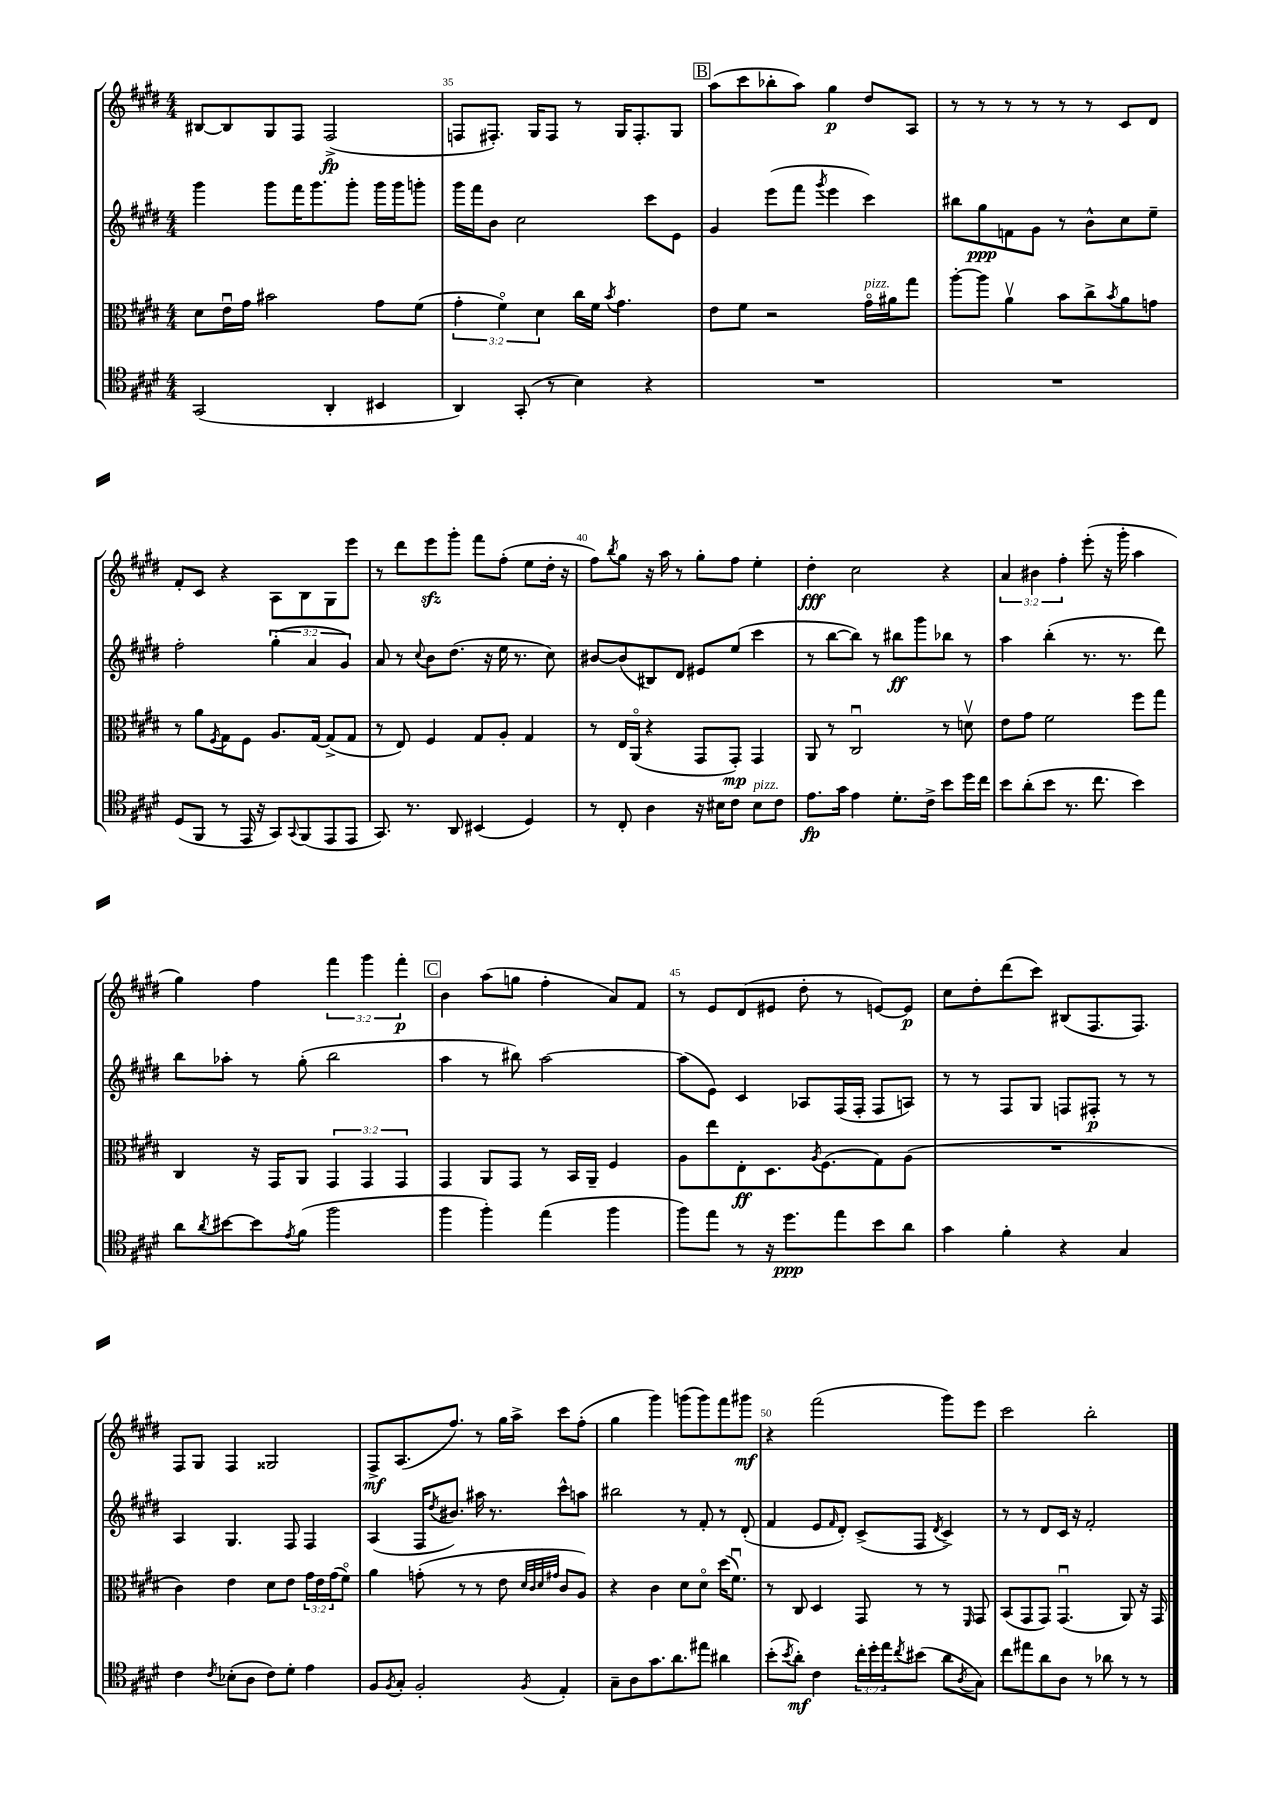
<<
\new StaffGroup <<
\new Staff = "s0" {
    \clef treble \key e \major \numericTimeSignature \time 4/4 \override Staff.TupletNumber.text = #tuplet-number::calc-fraction-text
    bis8~ bis8 gis8 fis8 fis2->\fp( |
    f8 fis8.-.) gis16 fis8 r8 gis16 fis8.-. gis8 |
    \mark \markup { \box "B" } a''8( cis'''8 bes''8-. a''8) gis''4\p dis''8 a8 |
    r8 r8 r8 r8 r8 r8 cis'8 dis'8 |
    fis'8-. cis'8 r4 a8 b8 gis8 e'''8 |
    r8 dis'''8 e'''8\sfz gis'''8-. fis'''8 fis''8-.( e''8 dis''16-. r16 |
    fis''8) \acciaccatura { b''8 } gis''8 r16 a''16 r8 gis''8-. fis''8 e''4-. |
    dis''4-.\fff cis''2 r4 |
    \tuplet 3/2 { a'4 bis'4 fis''4-. } e'''8-.( r16 gis'''16-. a''4 |
    gis''4) fis''4 \tuplet 3/2 { fis'''4 gis'''4 fis'''4-.\p } |
    \mark \markup { \box "C" } b'4 a''8( g''8 fis''4-. a'8) fis'8 |
    r8 e'8 dis'8( eis'8 dis''8-. r8 e'8~) e'8\p |
    cis''8 dis''8-. dis'''8( cis'''8) bis8( fis8. fis8.) |
    fis8 gis8 fis4 gisis2 |
    fis8->\mf a8.( fis''8.) r8 gis''16 a''16-> cis'''8 fis''8-.( |
    gis''4 gis'''4) g'''8( g'''8) fis'''8 gis'''8\mf |
    r4 fis'''2( gis'''8) e'''8 |
    cis'''2 b''2-. \bar "|." |
}
\new Staff = "s1" {
    \clef treble \key e \major \numericTimeSignature \time 4/4 \override Staff.TupletNumber.text = #tuplet-number::calc-fraction-text
    gis'''4 gis'''8 fis'''16 gis'''8. gis'''8-. gis'''16 gis'''16 g'''8-. |
    gis'''16 fis'''16 b'8 cis''2 cis'''8 e'8 |
    \mark \markup { \box "B" } gis'4 e'''8( fis'''8 \acciaccatura { gis'''8 } e'''4 cis'''4) |
    bis''8 gis''8\ppp f'8 gis'8 r8 b'8-^ cis''8 e''8-- |
    fis''2-. \tuplet 3/2 { gis''4-.( a'4 gis'4) } |
    a'8 r8 \appoggiatura { cis''8 } b'8 dis''8.( r16 e''16 r8. cis''8) |
    bis'8~ bis'8( bis8) dis'8 eis'8 e''8( cis'''4 |
    r8 b''8~ b''8) r8 bis''8\ff gis'''8 bes''8 r8 |
    a''4 b''4-.( r8. r8. dis'''8) |
    b''8 aes''8-. r8 gis''8-.( b''2 |
    \mark \markup { \box "C" } a''4 r8 bis''8) a''2~ |
    a''8( e'8) cis'4 aes8 fis16( fis16-. fis8 a8) |
    r8 r8 fis8 gis8 f8 fis8-.\p r8 r8 |
    a4 gis4. fis8 fis4 |
    a4( fis16 \acciaccatura { dis''8 } bis'8.) ais''16 r8. cis'''8-^ a''8 |
    bis''2 r8 fis'8-. r8 dis'8-.( |
    fis'4 e'8 \grace { fis'16 } dis'8-.) cis'8->( fis8 \acciaccatura { dis'8 } cis'4->) |
    r8 r8 dis'8 cis'16 r16 fis'2-. \bar "|." |
}
\new Staff = "s2" {
    \clef alto \key e \major \numericTimeSignature \time 4/4 \override Staff.TupletNumber.text = #tuplet-number::calc-fraction-text
    dis'8 e'16\downbow gis'16 bis'2 gis'8 fis'8( |
    \tuplet 3/2 { gis'4-. fis'4\flageolet) dis'4 } cis''16 fis'16 \acciaccatura { b'8 } gis'4. |
    \mark \markup { \box "B" } e'8 fis'8 r2 gis'16\flageolet^\markup { \italic "pizz." } ais'16 gis''8 |
    a''8~-. a''8 a'4\upbow b'8 cis''8-> \acciaccatura { b'8 } a'8 g'8 |
    r8 a'8 \acciaccatura { fis8 } gis8 fis8 a8. gis16~ gis8->( gis8 |
    r8 e8) fis4 gis8 a8-. gis4 |
    r8 e16 a,16\flageolet( r4 gis,8 gis,8-.\mp) gis,4 |
    a,8 r8 cis2\downbow r8 d'8\upbow |
    e'8 gis'8 fis'2 fis''8 gis''8 |
    cis4 r16 gis,16 a,8 \tuplet 3/2 { gis,4 gis,4 gis,4 } |
    \mark \markup { \box "C" } gis,4 a,8 gis,8 r8 b,16 a,16-- fis4 |
    a8 e''8 e8-.\ff dis8. \acciaccatura { a8 } fis8.( gis8) a8( |
    R1 |
    cis'4) e'4 dis'8 e'8 \tuplet 3/2 { gis'16 e'16 gis'16( } fis'8\flageolet) |
    a'4 g'8-.( r8 r8 e'8 \grace { dis'32 cis'32 dis'32 gis'32 } cis'8 a8) |
    r4 cis'4 dis'8 dis'8\flageolet dis''16( fis'8.\downbow) |
    r8 cis8 dis4 gis,8 r8 r8 \grace { fis,16 } gis,8 |
    b,8( gis,8 gis,8) gis,4.\downbow( a,8) r16 gis,16 \bar "|." |
}
\new Staff = "s3" {
    \clef tenor \key e \major \numericTimeSignature \time 4/4 \override Staff.TupletNumber.text = #tuplet-number::calc-fraction-text
    gis,2( a,4-. bis,4 |
    a,4) gis,8-.( r8 b4) r4 |
    \mark \markup { \box "B" } R1 |
    R1 |
    dis8( fis,8 r8 e,16 r16 gis,8) \appoggiatura { gis,8 } fis,8( e,8 e,8 |
    gis,8.) r8. a,8 bis,4( dis4) |
    r8 cis8-. a4 r16 bis16 cis'8 bis8^\markup { \italic "pizz." } cis'8 |
    e'8.\fp gis'16 e'4 dis'8.-. cis'16-> b'8 dis''16 cis''16 |
    b'8 a'8-.( b'8 r8. cis''8. b'4) |
    a'8 \acciaccatura { a'8 } bis'8~ bis'8 \acciaccatura { e'8 } fis'8( fis''2 |
    \mark \markup { \box "C" } fis''4 fis''4-.) e''4( fis''4 |
    fis''8) e''8 r8 r16 dis''8.\ppp e''8 b'8 a'8 |
    gis'4 fis'4-. r4 gis4 |
    cis'4 \acciaccatura { cis'8 } bes8-.( a8 cis'8) dis'8-. e'4 |
    fis8 \acciaccatura { fis8 } gis8-. fis2-. \acciaccatura { fis8 } e4-. |
    gis8-- a8 gis'8. a'8. eis''8 ais'4 |
    b'8-.( \acciaccatura { b'8 } a'8-.\mf) cis'4 \tuplet 3/2 { cis''16-. dis''16-. e''16 } \acciaccatura { cis''8 } bis'8( a'8 \acciaccatura { a8 } gis8) |
    cis''8 eis''8 a'8 a8 r8 aes'8 r8 r8 \bar "|." |
}
>>
>>
\layout { \context { \Score currentBarNumber = #34 \override BarNumber.break-visibility = ##(#f #t #t) barNumberVisibility = #(every-nth-bar-number-visible 5) } }
